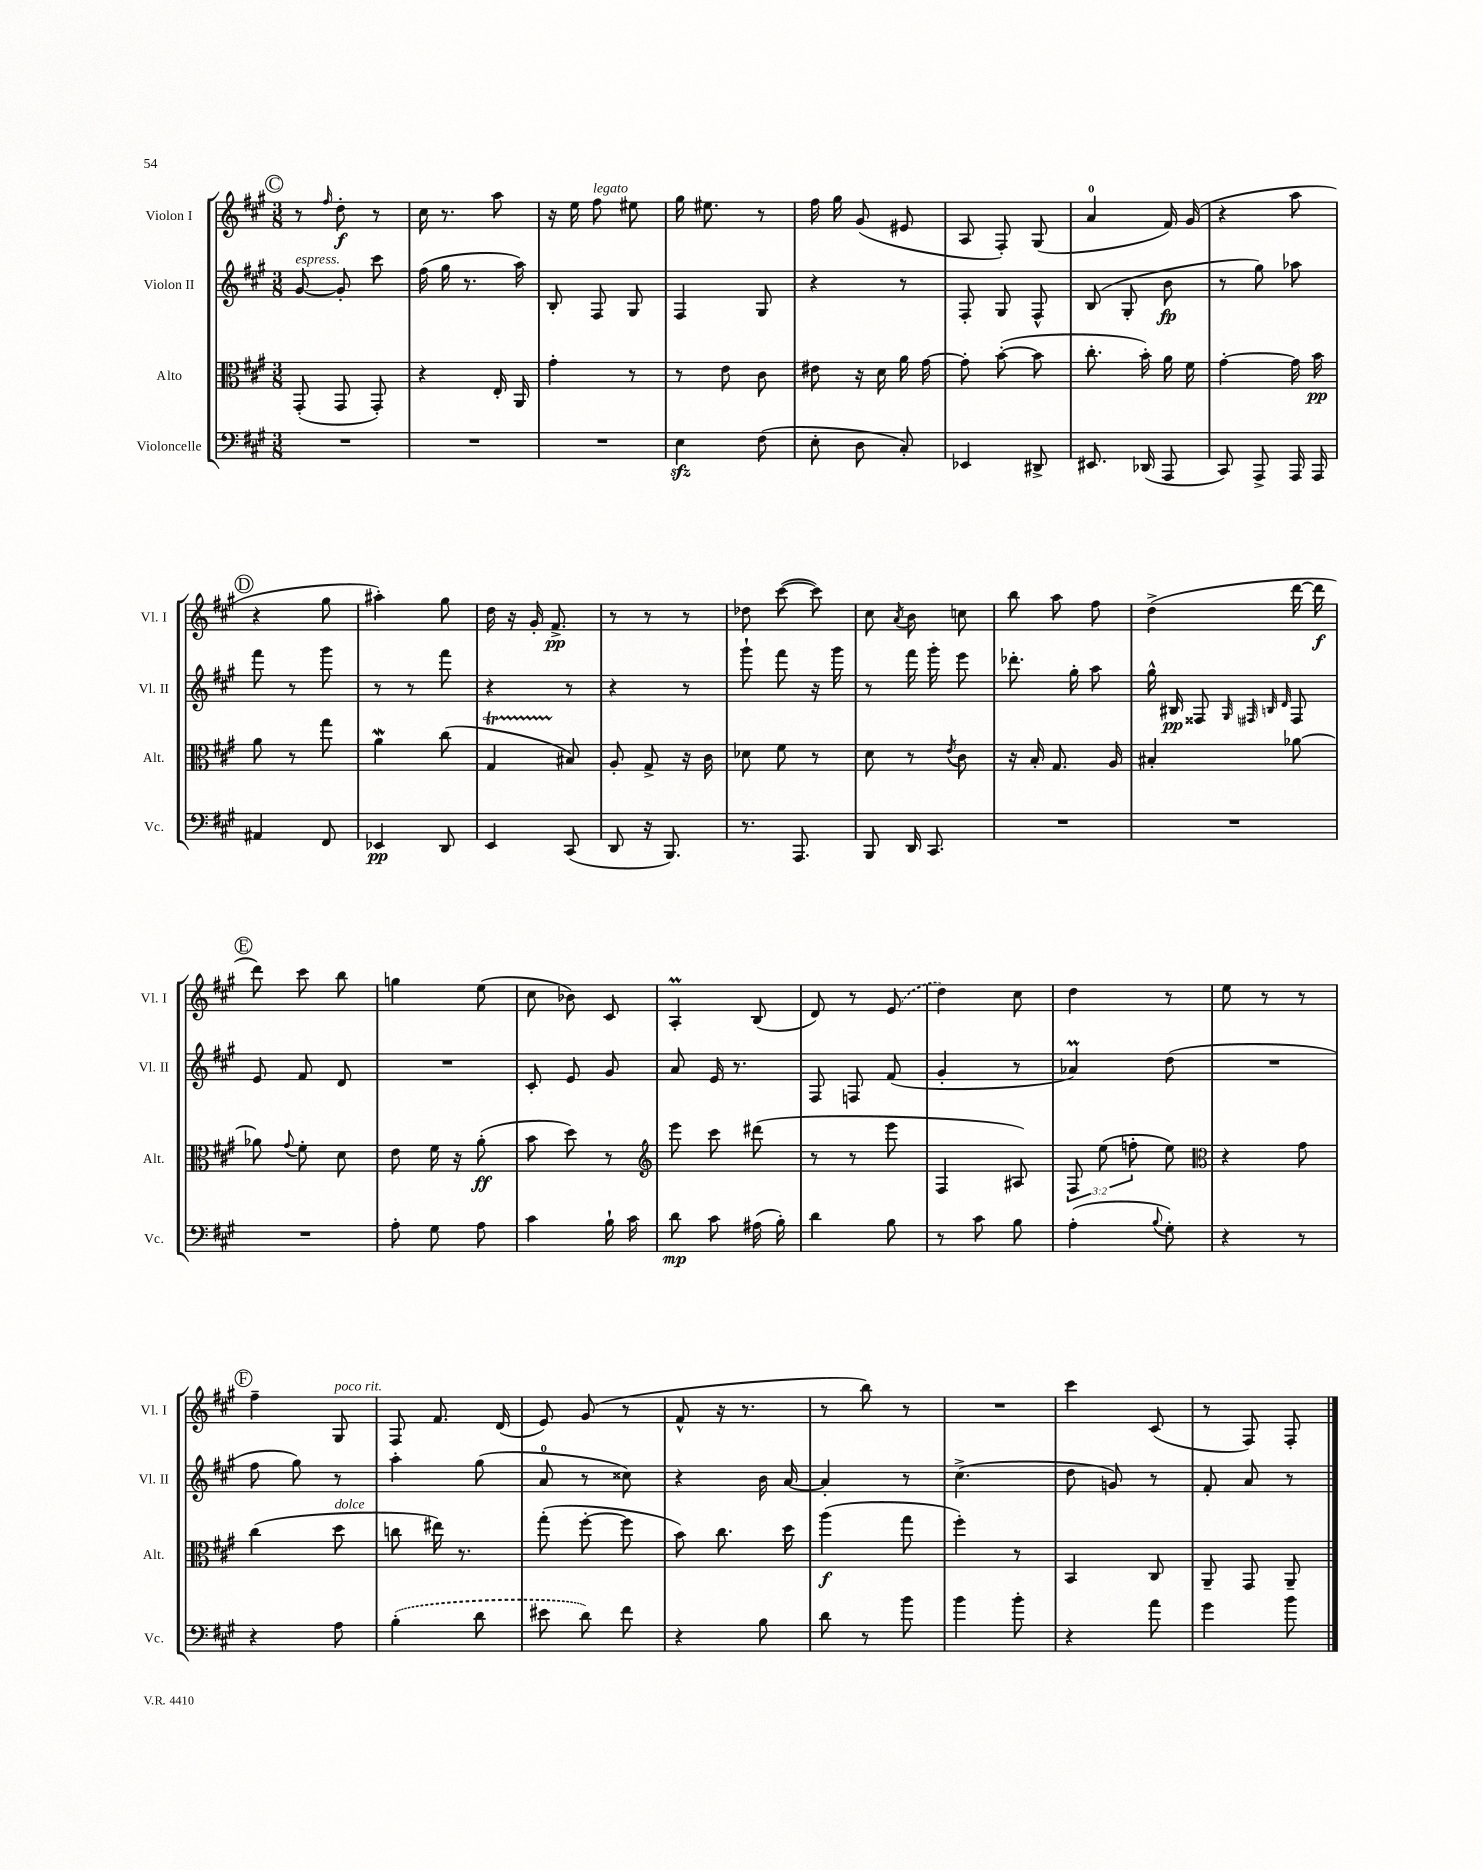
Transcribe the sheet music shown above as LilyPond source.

<<
\new StaffGroup <<
\new Staff = "s0" \with { instrumentName = "Violon I" shortInstrumentName = "Vl. I" } {
    \clef treble \key a \major \numericTimeSignature \time 3/8
    \autoBeamOff \mark \markup { \circle "C" } r8 \grace { fis''16 } d''8-.\f r8 |
    cis''16 r8. a''8 |
    r16 e''16 fis''8^\markup { \italic "legato" } eis''8 |
    gis''16 eis''8. r8 |
    fis''16 gis''16 gis'8( eis'8 |
    a8 fis8-.) gis8( |
    a'4-0 fis'16) gis'16( |
    r4 a''8 |
    \mark \markup { \circle "D" } r4 gis''8 |
    ais''4-.) gis''8 |
    d''16 r16 gis'16-. fis'8.->\pp |
    r8 r8 r8 |
    des''8 cis'''8~( cis'''8) |
    cis''8 \acciaccatura { a'8 } b'8 c''8 |
    b''8 a''8 fis''8 |
    d''4->( d'''16~ d'''16\f |
    \mark \markup { \circle "E" } d'''8) cis'''8 b''8 |
    g''4 e''8( |
    cis''8 bes'8) cis'8 |
    a4-.\prall b8( |
    d'8) r8 \once \slurDashed e'8( |
    d''4) cis''8 |
    d''4 r8 |
    e''8 r8 r8 |
    \mark \markup { \circle "F" } fis''4-- gis8^\markup { \italic "poco rit." } |
    fis8 fis'8. d'16( |
    e'8) gis'8( r8 |
    fis'8-^ r16 r8. |
    r8 b''8) r8 |
    R4. |
    cis'''4 cis'8( |
    r8 fis8) fis8-. \bar "|." |
}
\new Staff = "s1" \with { instrumentName = "Violon II" shortInstrumentName = "Vl. II" } {
    \clef treble \key a \major \numericTimeSignature \time 3/8
    \autoBeamOff \mark \markup { \circle "C" } gis'8~^\markup { \italic "espress." } gis'8-. cis'''8 |
    fis''16( gis''16 r8. a''16) |
    b8-. fis8 gis8 |
    fis4 gis8 |
    r4 r8 |
    fis8-. gis8 fis8-^ |
    b8( gis8-. b'8\fp |
    r8 gis''8) aes''8 |
    \mark \markup { \circle "D" } fis'''8 r8 gis'''8 |
    r8 r8 fis'''8 |
    r4 r8 |
    r4 r8 |
    gis'''8-! fis'''8 r16 gis'''16 |
    r8 fis'''16 gis'''16-. e'''8 |
    des'''8.-. gis''16-. a''8 |
    gis''16-^ bis16\pp fisis8 \grace { gis32 fis32 b32 d'32 } fis8 |
    \mark \markup { \circle "E" } e'8 fis'8 d'8 |
    R4. |
    cis'8-. e'8 gis'8 |
    a'8 e'16 r8. |
    fis8 f8 fis'8( |
    gis'4-. r8 |
    aes'4\prall) d''8( |
    R4. |
    \mark \markup { \circle "F" } fis''8 gis''8) r8 |
    a''4-. gis''8( |
    a'8-0 r8 cisis''8) |
    r4 b'16 a'16~ |
    a'4-. r8 |
    cis''4.->( |
    d''8 g'8) r8 |
    fis'8-. a'8 r8 \bar "|." |
}
\new Staff = "s2" \with { instrumentName = "Alto" shortInstrumentName = "Alt." } {
    \clef alto \key a \major \numericTimeSignature \time 3/8 \override Staff.TupletNumber.text = #tuplet-number::calc-fraction-text
    \autoBeamOff \mark \markup { \circle "C" } gis,8-.( gis,8 gis,8-.) |
    r4 e16-. a,16 |
    gis'4-. r8 |
    r8 e'8 cis'8 |
    eis'8 r16 d'16 a'16 gis'16~ |
    gis'8-. b'8~-.( b'8 |
    cis''8.-. b'16-.) a'16 fis'16 |
    gis'4~-. gis'16 b'16\pp |
    \mark \markup { \circle "D" } a'8 r8 gis''8 |
    a'4\mordent cis''8( |
    gis4\startTrillSpan bis8\stopTrillSpan) |
    a8-. gis8-> r16 cis'16 |
    des'8 fis'8 r8 |
    d'8 r8 \acciaccatura { e'8 } cis'8 |
    r16 b16-. gis8. a16 |
    bis4-. aes'8~ |
    \mark \markup { \circle "E" } aes'8 \appoggiatura { gis'8 } fis'8-. d'8 |
    e'8 fis'16 r16 a'8-.\ff( |
    b'8 d''8) r8 |
    \clef treble e'''8 cis'''8 dis'''8( |
    r8 r8 e'''8 |
    fis4 ais8) |
    \tuplet 3/2 { fis8 e''8( f''8-. } e''8) |
    \clef alto r4 gis'8 |
    \mark \markup { \circle "F" } cis''4( d''8^\markup { \italic "dolce" } |
    c''8 eis''16) r8. |
    gis''8-.( fis''8~-. fis''8 |
    b'8) cis''8. d''16 |
    a''4\f( gis''8 |
    fis''4-.) r8 |
    b,4 cis8 |
    a,8-- gis,8 a,8-- \bar "|." |
}
\new Staff = "s3" \with { instrumentName = "Violoncelle" shortInstrumentName = "Vc." } {
    \clef bass \key a \major \numericTimeSignature \time 3/8
    \autoBeamOff \mark \markup { \circle "C" } R4. |
    R4. |
    R4. |
    e4\sfz fis8( |
    e8-. d8 cis8-.) |
    ees,4 dis,8-> |
    eis,8. des,16( a,,8 |
    cis,8) a,,8-> a,,16 a,,16 |
    \mark \markup { \circle "D" } ais,4 fis,8 |
    ees,4\pp d,8 |
    e,4 cis,8( |
    d,8 r16 b,,8.) |
    r8. a,,8. |
    b,,8 d,16 cis,8. |
    R4. |
    R4. |
    \mark \markup { \circle "E" } R4. |
    a8-. gis8 a8 |
    cis'4 b16-! cis'16 |
    d'8\mp cis'8 ais16( b16-.) |
    d'4 b8 |
    r8 cis'8 b8 |
    a4-.( \appoggiatura { b8 } gis8-.) |
    r4 r8 |
    \mark \markup { \circle "F" } r4 a8 |
    \once \slurDashed b4-.( d'8 |
    eis'8 d'8) fis'8 |
    r4 b8 |
    d'8 r8 b'8 |
    b'4 b'8-. |
    r4 a'8 |
    gis'4 b'8 \bar "|." |
}
>>
>>
\layout { \context { \Score \remove "Bar_number_engraver" } }
